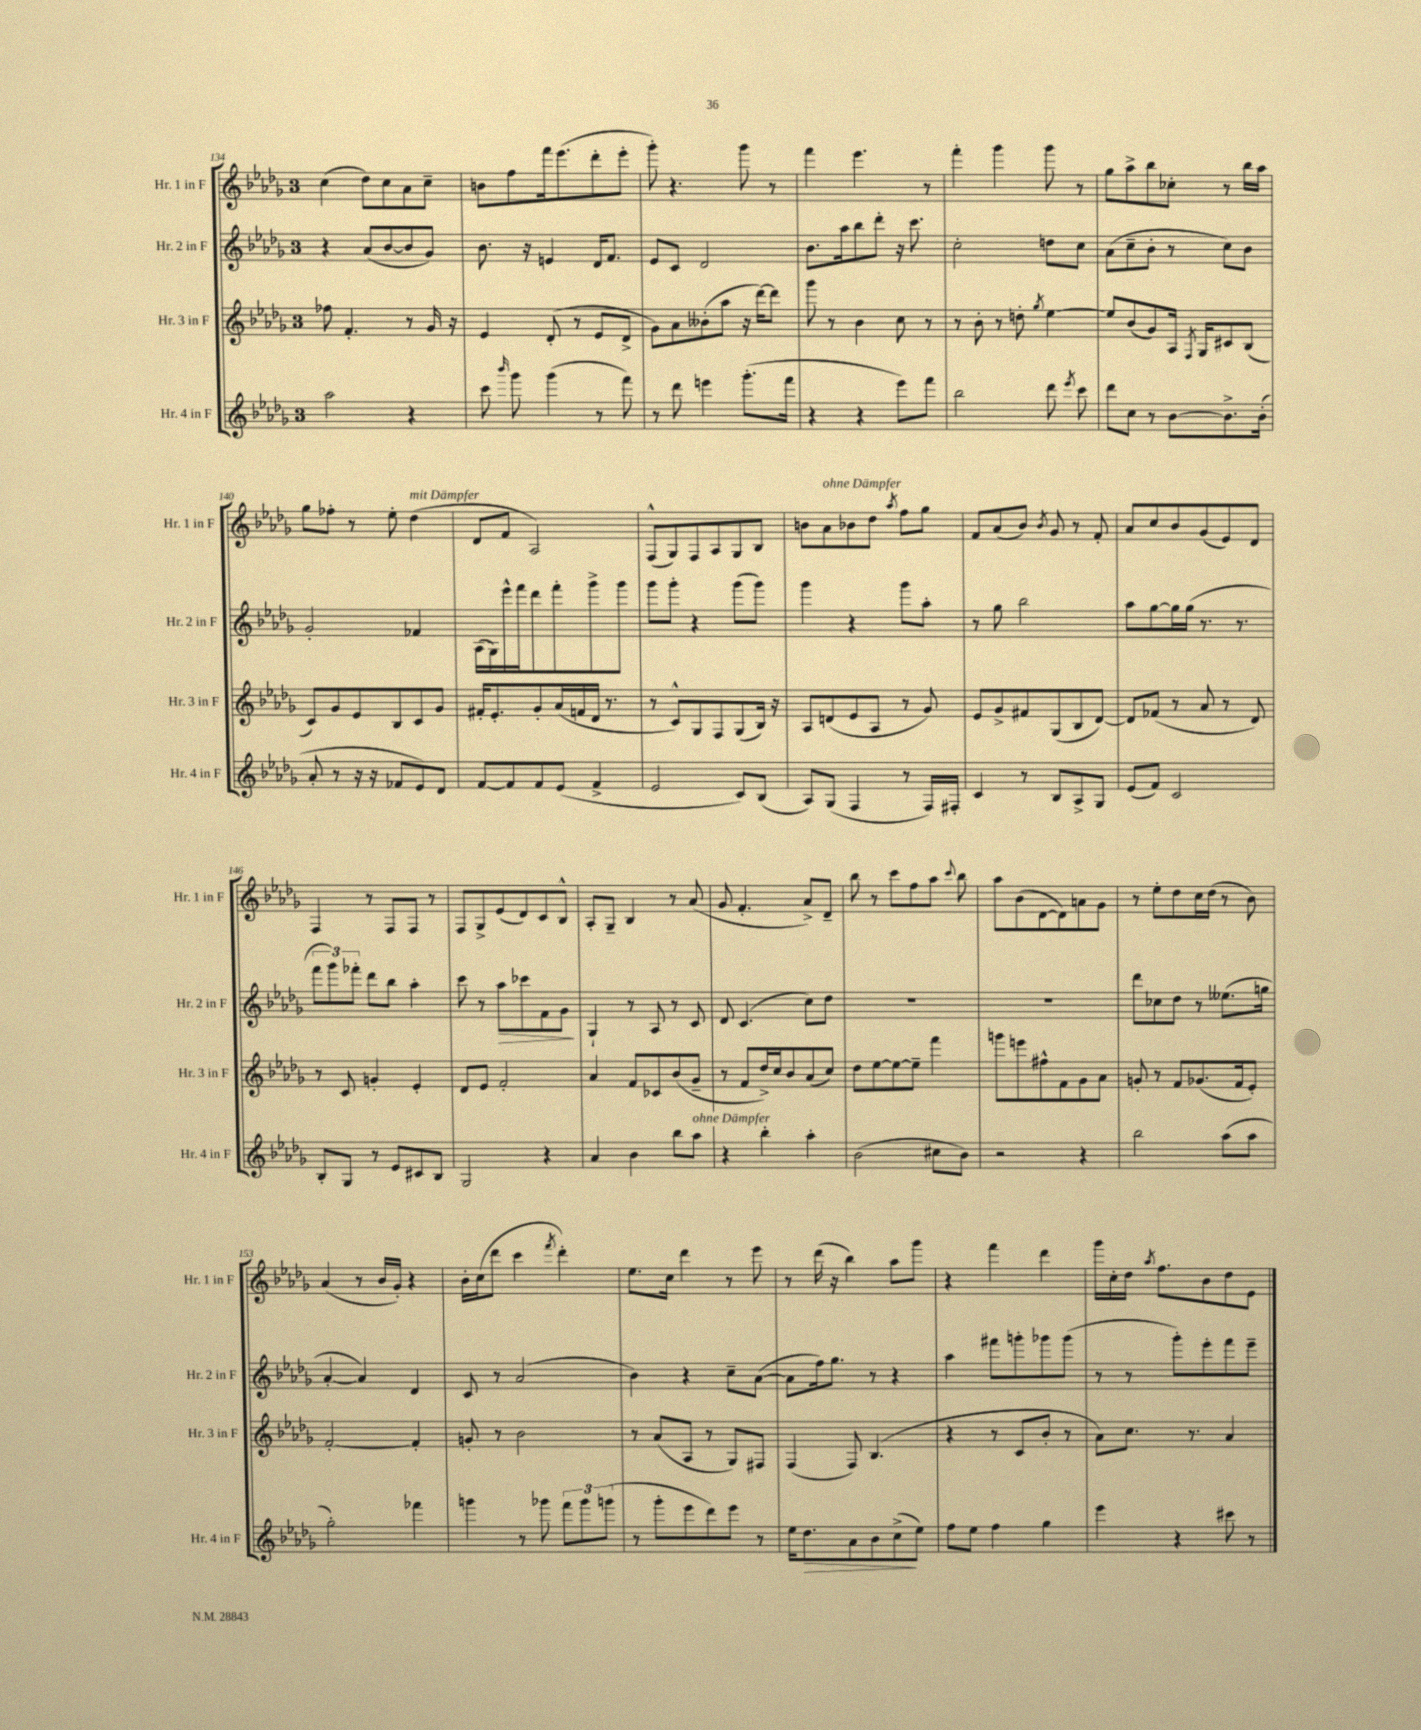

**kern	**kern	**kern	**kern
*staff4	*staff3	*staff2	*staff1
*clefG2	*clefG2	*clefG2	*clefG2
*k[b-e-a-d-g-]	*k[b-e-a-d-g-]	*k[b-e-a-d-g-]	*k[b-e-a-d-g-]
*M3/4	*M3/4	*M3/4	*M3/4
2aa-\	8ff-\	4r	(4cc\
.	4.f'/	.	.
.	.	(8a-/L	8dd-\L)
.	.	[8b-/	8cc\
4r	8r	8b-/]	8a-\
.	16g-/	8g-/J)	8cc~\J
.	16r	.	.
=	=	=	=
8ccc\	4e-/	8.b-\	8b\L
16qqbbb-/	.	.	.
8ggg-\	.	.	8ff\
.	.	16r	.
(4ggg-\	(8d-'/	4e/	16fff\k
.	.	.	(8.eee-\
.	8r	.	.
8r	8e-/L	16d-/LK	8ddd-'\
.	.	8.f/J	.
8fff\)	8d-^/J	.	8eee-'\J
=	=	=	=
8r	8g-\L)	8e-/L	8ggg-'\)
8ddd-\	8a-\	8c/J	4.r
4eee\	(8b--'\	2d-/	.
.	8aa-\J	.	.
(8.ggg-'\L	16r	.	8ggg-\
.	[16ddd-\LK)	.	.
.	8ddd-\]J	.	8r
16fff\Jk	.	.	.
=	=	=	=
4r	8ggg-\	8.b-\L	4fff\
.	8r	.	.
.	.	16aa-\k	.
4r	4b-\	8bb-\	4.eee-\
.	.	8ddd-'\J	.
8eee-\L)	8cc\	16r	.
.	.	8.ccc\	.
8fff\J	8r	.	8r
=	=	=	=
2bb-\	8r	2cc'\	4fff'\
.	8b-'\	.	.
.	8r	.	4ggg-\
.	8dd'\	.	.
.	8qgg-/	.	.
8ddd-\	[4ee-\	8dd\L	8ggg-\
8qeee-/	.	.	.
8ccc\	.	8cc\J	8r
=	=	=	=
8ddd-\L	8ee-/]L	(8a-\L	8gg-\L
8cc\J	(8b-/	8cc~\	8aa-^\
8r	8g-/)	8b-'\J	8bb-\
[8b-\L	16A-/Jk	8r	8cc-'\J
.	8qF/	.	.
.	16G-/LK	.	.
8.b-^\]	8c#/	8cc\L)	8r
.	(8B-/J	8b-\J	16bb-\LL
(16b-'\Jk	.	.	16aa-\JJ
=	=	=	=
8a-'/	8c/L)	2g-'/	8gg-\L
8r	8g-/	.	8ff-'\J
16r	8e-/	.	8r
16r	.	.	.
8f-/L	8B-/	.	8ee-'\
8e-/)	8c/	4f-/	(4dd-\
8d-/J	8g-/J	.	.
=	=	=	=
[8f/L	16f#'/LK	(16A-\LL	8d-/L
.	8.e-'/	16G-\)	.
8f/]	.	16eee-^^\	8f/J
.	.	16fff\J	.
8f/	8g-'/	8ddd-\	2A-/)
(8e-/J	(16a-/L	8fff'\	.
.	16f/	.	.
4f^/	16d-/JJ	8ggg-^\	.
.	8.r	.	.
.	.	8ggg-\J	.
=	=	=	=
2e-/	8r	8ggg-\L	(8F^^/L
.	8c^^/L)	8ggg-'\J	8G-/)
.	8G-/	4r	8F/
.	8F/	.	8A-/
8c/L)	(8G-/	(8ggg-\L	8G-/
(8B-/J	16B-/Jk)	8ggg-\J)	8B-/J
.	16r	.	.
=	=	=	=
8A-/L)	8A-/L	4ggg-\	8b\L
(8G-/J	(8d/	.	8a-\
4F/	8e-/	4r	8b-\
.	8A-/J	.	8dd-\J
.	.	.	8qaa-/
8r	8r	8ggg-\L	8ff\L
16F/LL)	8g-/)	8aa-'\J	8gg-\J
16F#'/JJ	.	.	.
=	=	=	=
4c/	8e-/L	8r	8f/L
.	8g-^/	8gg-\	(8a-/
8r	8f#/	2bb-\	8b-/J)
.	.	.	8qb-/
8B-/L	(8G-/	.	8g-/
8A-^/	8B-/	.	8r
8G-/J	[8d-/J)	.	8f'/
=	=	=	=
(8e-/L	8d-/]L	8aa-\L	8a-/L
8f/J)	(8f-/J	[8gg-\	8cc/
2c/	8r	16gg-\]L	8b-/
.	.	(16gg-\JJ	.
.	8a-/	8.r	(8g-/
.	8r	.	8e-/)
.	.	8.r	.
.	8d-/)	.	8d-/J
=	=	=	=
8B-'/L	8r	12fff\L	4F/
.	.	12ggg-\)	.
8G-/J	8c/	.	.
.	.	12fff-'\J	.
8r	4g'/	8ddd-\L	8r
8e-/L	.	8bb-\J	8F/L
8c#/	4e-'/	4aa-'\	8F/J
8B-/J	.	.	8r
=	=	=	=
2G-/	8d-/L	8ccc\	8F/L
.	8e-/J	8r	8G-^/
.	2f'/	8aa-\L	(8e-/
.	.	8ccc-\	8d-/)
4r	.	8f\	8c/
.	.	8g-\J	8B-^^/J
=	=	=	=
4a-/	4a-/	4G-`/	8A-'/L
.	.	.	8G-~/J
4b-\	8f/L	8r	4B-/
.	8c-/	8A-/	.
8bb-\L	(8b-/	8r	8r
8aa-\J	8g-~/J	8c/	(8a-/
=	=	=	=
4r	8r	8d-/	8g-/
.	8f/L	(4.c/	4.f'/
4bb-'\	16dd-^/L)	.	.
.	16cc/J	.	.
.	8b-/	.	.
4aa-'\	(8a-/	8cc\L)	8a-^/L)
.	8cc/J)	8dd-\J	8d-~/J
=	=	=	=
(2b-\	8dd-\L	2.r	8bb-\
.	[8ee-\	.	8r
.	8ee-\_	.	8ccc\L
.	8ee-~\]J	.	8ff\
8cc#\L	4fff\	.	8aa-\J
.	.	.	8qqccc/
8b-\J)	.	.	8bb-\
=	=	=	=
2r	8ggg\L	2.r	8aa-\L
.	8eee\	.	(8b-\
.	8ff#^^\	.	[8d-\
.	8f\	.	8d-\])
4r	8g-\	.	8a\
.	8a-\J	.	8g-\J
=	=	=	=
2bb-\	8g'/	8ddd-\L	8r
.	8r	8cc-\	8ee-'\L
.	8f/L	8dd-\J	8dd-\
.	(8.g-/	8r	16cc\L
.	.	.	(16dd-\JJ
(8aa-\L	.	(8.ee--\L	8r
.	16f/k	.	.
8aa-\J	8e-'/J)	.	8b-\)
.	.	16gg\Jk	.
=	=	=	=
2gg-'\)	[2f'/	[4a-'/	(4a-/
.	.	4a-/])	8r
.	.	.	16b-/LL
.	.	.	16g-'/JJ)
4fff-\	4f'/]	4d-/	4r
=	=	=	=
4ggg\	8g'/	8c/	16b-'\LL
.	.	.	(16cc\J
.	8r	8r	8ddd-\J
8r	2b-\	(2a-/	4ccc\
8ggg-\	.	.	.
.	.	.	8qfff/
12fff\L	.	.	4ddd-'\)
12ggg-\	.	.	.
(12ggg\J	.	.	.
=	=	=	=
8r	8r	4b-\)	8.ee-\L
8ggg-'\L	(8a-/L	.	.
.	.	.	16cc\Jk
8eee-\	8A-/J	4r	4ddd-\
8ddd-\)	8r	.	.
8eee-\J	8G-/L)	8cc~\L	8r
8r	8F#/J	([8a-\J	8eee-\
=	=	=	=
16ee-\LK	(4F/	8a-\]L	8r
8.dd-\	.	.	.
.	.	16ff\k)	(16ddd-\
.	.	8.gg-\J	16r
8a-\	8F/)	.	4bb-\)
8b-\	(4.B-/	8r	.
(8cc^\	.	4r	8aa-\L
8ee-\J)	.	.	8ggg-\J
=	=	=	=
8ff\L	4r	4aa-\	4r
8ee-\J	.	.	.
4ff\	8r	8fff#\L	4fff\
.	8c/L	8ggg'\	.
4gg-\	8b-'/J	8ggg-\	4ddd-\
.	8r	(8ggg-\J	.
=	=	=	=
4eee-\	8a-\L)	8r	16ggg-\LL
.	.	.	16cc'\
.	8.cc\J	8r	16dd-\JJ
.	.	.	8qaa-/
.	.	.	8.ff\L
4r	.	8ggg-'\L)	.
.	8.r	.	.
.	.	8eee-'\	8b-\
8ccc#\	4a-/	8fff\	8dd-\
8r	.	8eee-~\J	8e-\J
==	==	==	==
*-	*-	*-	*-
